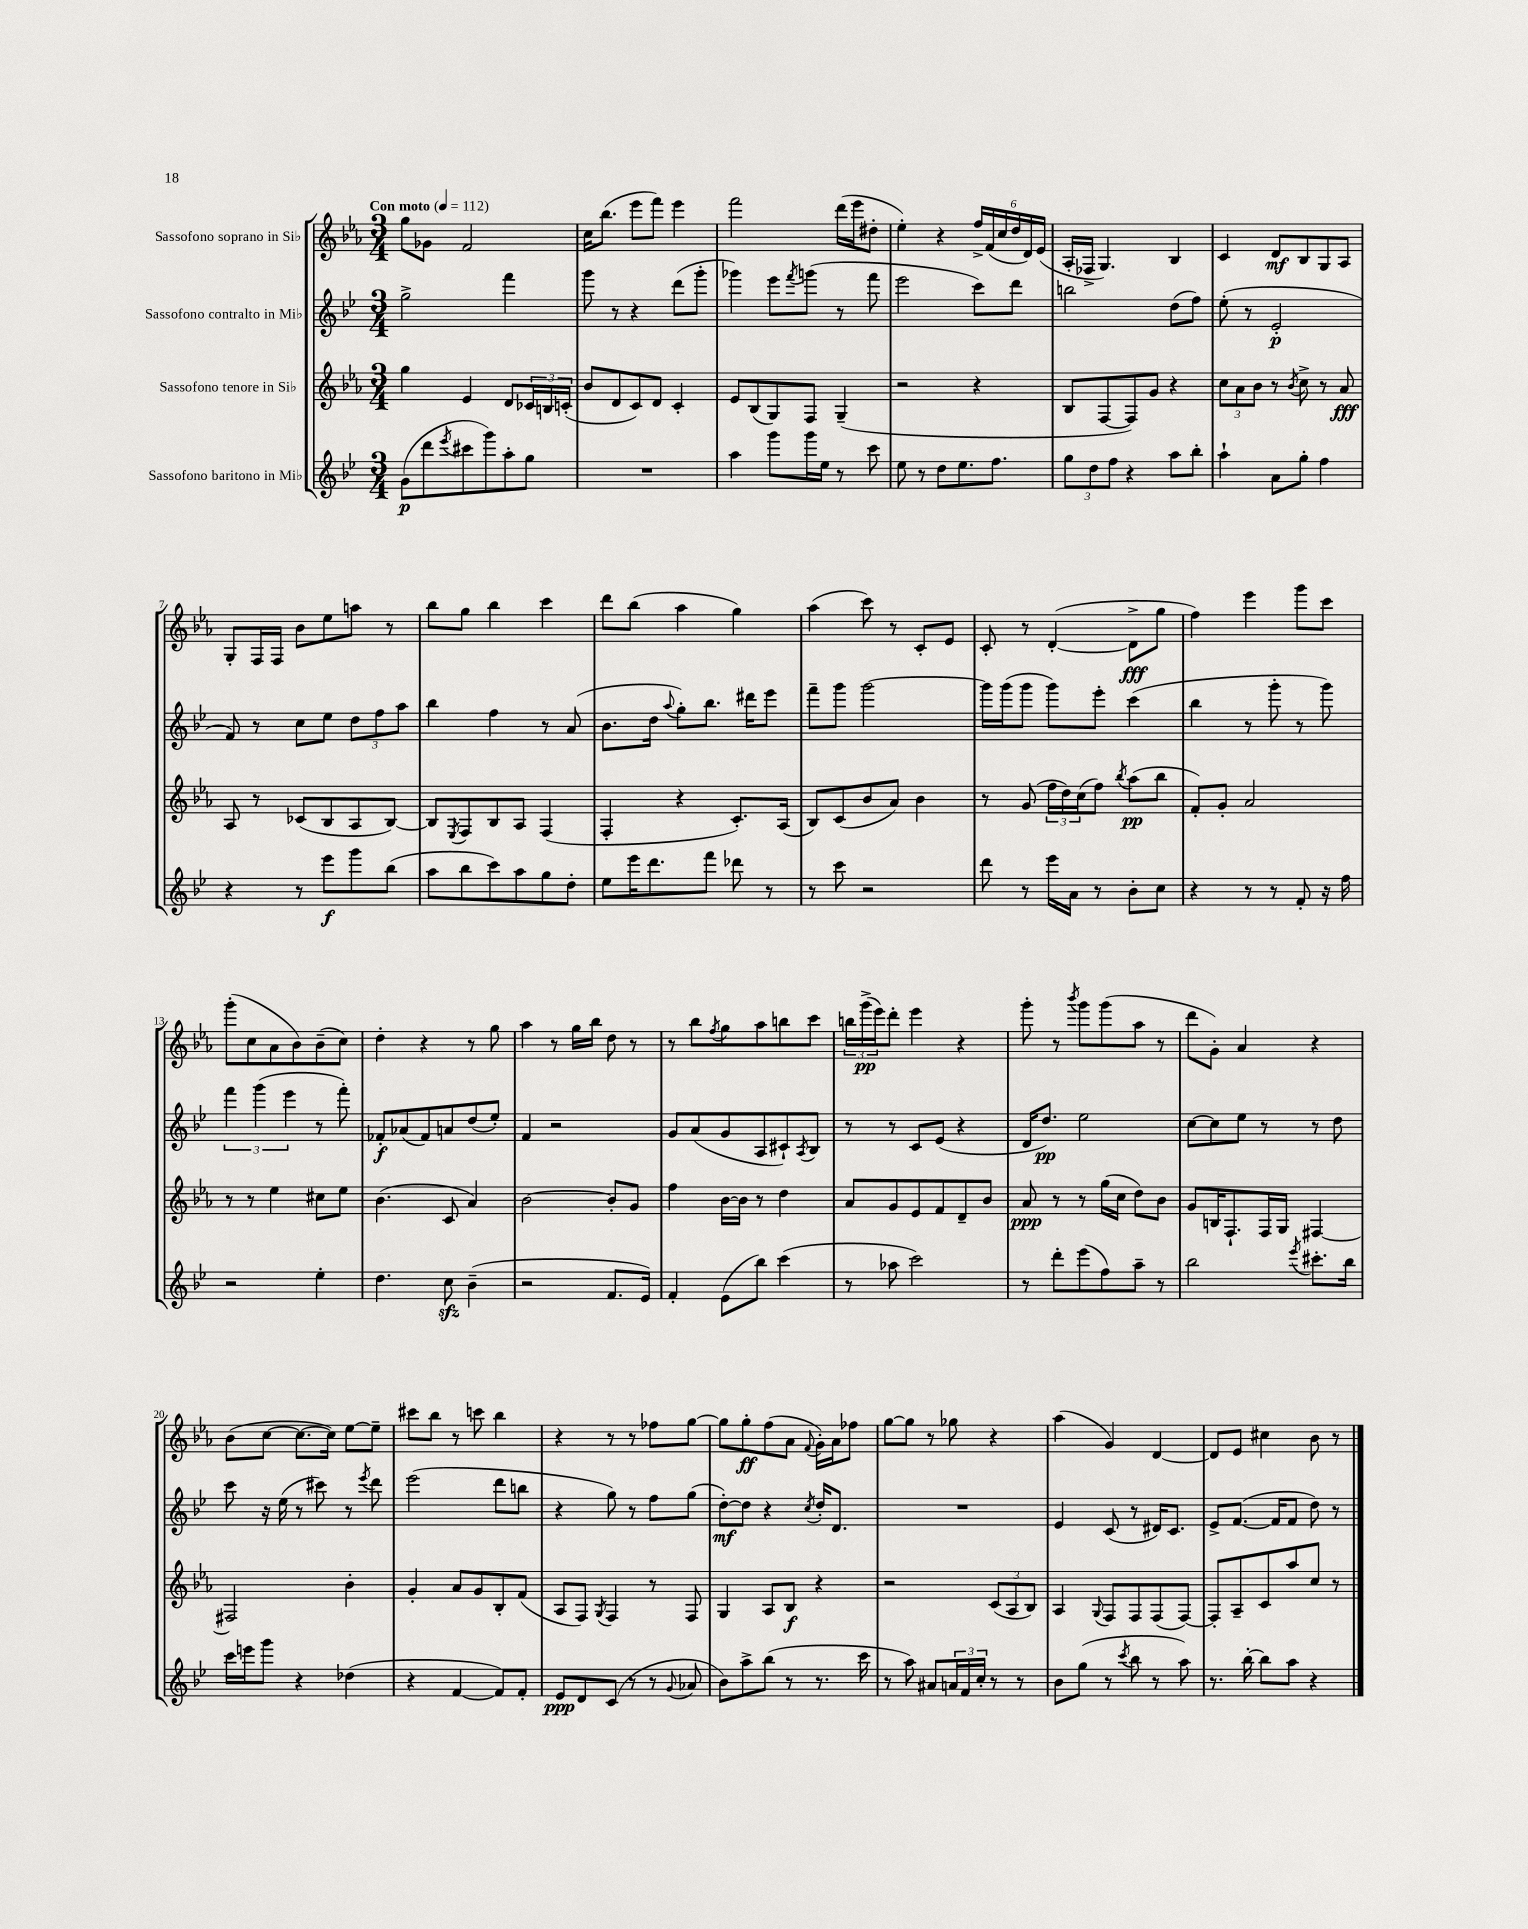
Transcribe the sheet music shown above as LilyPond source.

<<
\new StaffGroup <<
\new Staff = "s0" \with { instrumentName = "Sassofono soprano in Sib" } {
    \clef treble \key ees \major \numericTimeSignature \time 3/4 \tempo "Con moto" 4 = 112
    g''8 ges'8 f'2 |
    c''16 bes''8.( ees'''8 f'''8) ees'''4 |
    f'''2 d'''16( ees'''16 dis''8-. |
    ees''4-.) r4 \tuplet 6/4 { f''16-> f'16( c''16 d''16 d'16) ees'16( } |
    aes16-. fes16-> g4.) bes4 |
    c'4 d'8\mf bes8 g8 aes8 |
    g8-. f16 f16 bes'8 ees''8 a''8 r8 |
    bes''8 g''8 bes''4 c'''4 |
    d'''8 bes''8( aes''4 g''4) |
    aes''4( c'''8) r8 c'8-. ees'8 |
    c'8-. r8 d'4~-.( d'8->\fff g''8 |
    f''4) ees'''4 g'''8 c'''8 |
    g'''8-.( c''8 aes'8 bes'8) bes'8--( c''8) |
    d''4-. r4 r8 g''8 |
    aes''4 r8 g''16 bes''16 d''8 r8 |
    r8 bes''8 \acciaccatura { f''8 } g''8 aes''8 b''8 c'''8 |
    \tuplet 3/2 { b''16 g'''16->\pp( ees'''16) } d'''8-. ees'''4 r4 |
    g'''8-. r8 \acciaccatura { bes'''8 } g'''8 g'''8( aes''8 r8 |
    d'''8 g'8-.) aes'4 r4 |
    bes'8( c''8~ c''8.~ c''16) ees''8~ ees''8-- |
    cis'''8 bes''8 r8 c'''8 bes''4 |
    r4 r8 r8 fes''8 g''8~ |
    g''8 g''8-.\ff f''8( aes'8 \appoggiatura { f'8 } g'16-.) aes'16 fes''8 |
    g''8~ g''8 r8 ges''8 r4 |
    aes''4( g'4) d'4~ |
    d'8 ees'8 cis''4 bes'8 r8 \bar "|." |
}
\new Staff = "s1" \with { instrumentName = "Sassofono contralto in Mib" } {
    \clef treble \key bes \major \numericTimeSignature \time 3/4
    g''2-> f'''4 |
    g'''8 r8 r4 d'''8( g'''8-. |
    ges'''4) ees'''8 \acciaccatura { f'''8 } g'''8( r8 f'''8 |
    ees'''2 c'''8) d'''8 |
    b''2 d''8( f''8) |
    ees''8-.( r8 ees'2-.\p |
    f'8) r8 c''8 ees''8 \tuplet 3/2 { d''8 f''8 a''8 } |
    bes''4 f''4 r8 a'8( |
    bes'8. d''16 \appoggiatura { a''8 } g''8-.) bes''8. dis'''16 ees'''8 |
    f'''8-- g'''8 g'''2~ |
    g'''16 g'''16( g'''8 g'''8) ees'''8-. c'''4( |
    bes''4 r8 g'''8-. r8 g'''8) |
    \tuplet 3/2 { f'''4 g'''4( ees'''4 } r8 f'''8-.) |
    fes'8-.\f aes'8( fes'8) a'8 d''8( ees''8-.) |
    f'4 r2 |
    g'8 a'8( g'8 a8 cis'8-!) \acciaccatura { a8 } bes8 |
    r8 r8 c'8 ees'8( r4 |
    d'16 d''8.\pp) ees''2 |
    c''8~ c''8 ees''8 r8 r8 d''8 |
    c'''8 r16 ees''16( r8 cis'''8) r8 \acciaccatura { ees'''8 } d'''8 |
    ees'''2( d'''8 b''8 |
    r4 g''8) r8 f''8 g''8( |
    d''8~-.\mf) d''8 r4 \acciaccatura { c''8 } d''16-. d'8. |
    R2. |
    ees'4 c'8( r8 dis'16) c'8. |
    ees'8-> f'8.~( f'16 f'8 d''8) r8 \bar "|." |
}
\new Staff = "s2" \with { instrumentName = "Sassofono tenore in Sib" } {
    \clef treble \key ees \major \numericTimeSignature \time 3/4
    g''4 ees'4 d'8 \tuplet 3/2 { ces'16 b16 c'16-.( } |
    bes'8 d'8 c'8) d'8 c'4-. |
    ees'8 bes8( g8) f8 g4--( |
    r2 r4 |
    bes8 f8~ f8) g'8 r4 |
    \tuplet 3/2 { c''8 aes'8 bes'8 } r8 \acciaccatura { bes'8 } c''8-> r8 aes'8\fff |
    aes8 r8 ces'8( bes8 aes8 bes8~) |
    bes8 \acciaccatura { ees8 } f8 bes8 aes8 f4( |
    f4-. r4 c'8.-.) aes16( |
    bes8) c'8( bes'8 aes'8) bes'4 |
    r8 g'8( \tuplet 3/2 { f''16 d''16) c''16( } f''8) \acciaccatura { bes''8 } aes''8\pp( bes''8 |
    f'8-.) g'8-. aes'2 |
    r8 r8 ees''4 cis''8 ees''8 |
    bes'4.( c'8 aes'4) |
    bes'2~ bes'8-. g'8 |
    f''4 bes'16~ bes'16 r8 d''4 |
    aes'8 g'8 ees'8 f'8 d'8-- bes'8 |
    aes'8\ppp r8 r8 g''16( c''16 d''8) bes'8 |
    g'8 b16 f8.-! f16 g16 fis4~ |
    fis2 bes'4-. |
    g'4-. aes'8 g'8 bes8-. f'8( |
    aes8 f8) \acciaccatura { g8 } f4 r8 f8 |
    g4 aes8 bes8\f r4 |
    r2 \tuplet 3/2 { c'8( aes8 bes8) } |
    aes4 \appoggiatura { g8 } f8 f8 f8( f8~) |
    f8-. aes8-- c'8 aes''8 c''8 r8 \bar "|." |
}
\new Staff = "s3" \with { instrumentName = "Sassofono baritono in Mib" } {
    \clef treble \key bes \major \numericTimeSignature \time 3/4
    g'8\p( d'''8 \acciaccatura { ees'''8 } cis'''8 g'''8) a''8-. g''8 |
    R2. |
    a''4 g'''8 g'''16 ees''16 r8 c'''8 |
    ees''8 r8 d''8 ees''8. f''8. |
    \tuplet 3/2 { g''8 d''8 f''8 } r4 a''8 bes''8-. |
    a''4-! a'8 g''8-. f''4 |
    r4 r8 ees'''8\f g'''8 bes''8( |
    a''8 bes''8 c'''8) a''8 g''8 d''8-. |
    ees''8 ees'''16 d'''8. f'''8 des'''8 r8 |
    r8 c'''8 r2 |
    d'''8 r8 ees'''16 a'16 r8 bes'8-. c''8 |
    r4 r8 r8 f'8-. r16 f''16 |
    r2 ees''4-. |
    d''4. c''8\sfz bes'4--( |
    r2 f'8. ees'16) |
    f'4-. ees'8( bes''8) c'''4( |
    r8 aes''8 c'''2) |
    r8 d'''8-. ees'''8( f''8) a''8-- r8 |
    bes''2 \acciaccatura { ees'''8 } cis'''8.-. bes''16 |
    c'''16 e'''16 g'''8 r4 des''4( |
    r4 f'4~ f'8) f'8-. |
    ees'8\ppp d'8 c'8( r8 r8 \appoggiatura { g'8 } aes'8 |
    bes'8) a''8-> bes''8( r8 r8. c'''16 |
    r8 a''8) ais'8 \tuplet 3/2 { a'16 f'16 c''16-. } r8 r8 |
    bes'8 g''8( r8 \acciaccatura { c'''8 } bes''8 r8 a''8) |
    r8. bes''16~-. bes''8 a''8 r4 \bar "|." |
}
>>
>>
